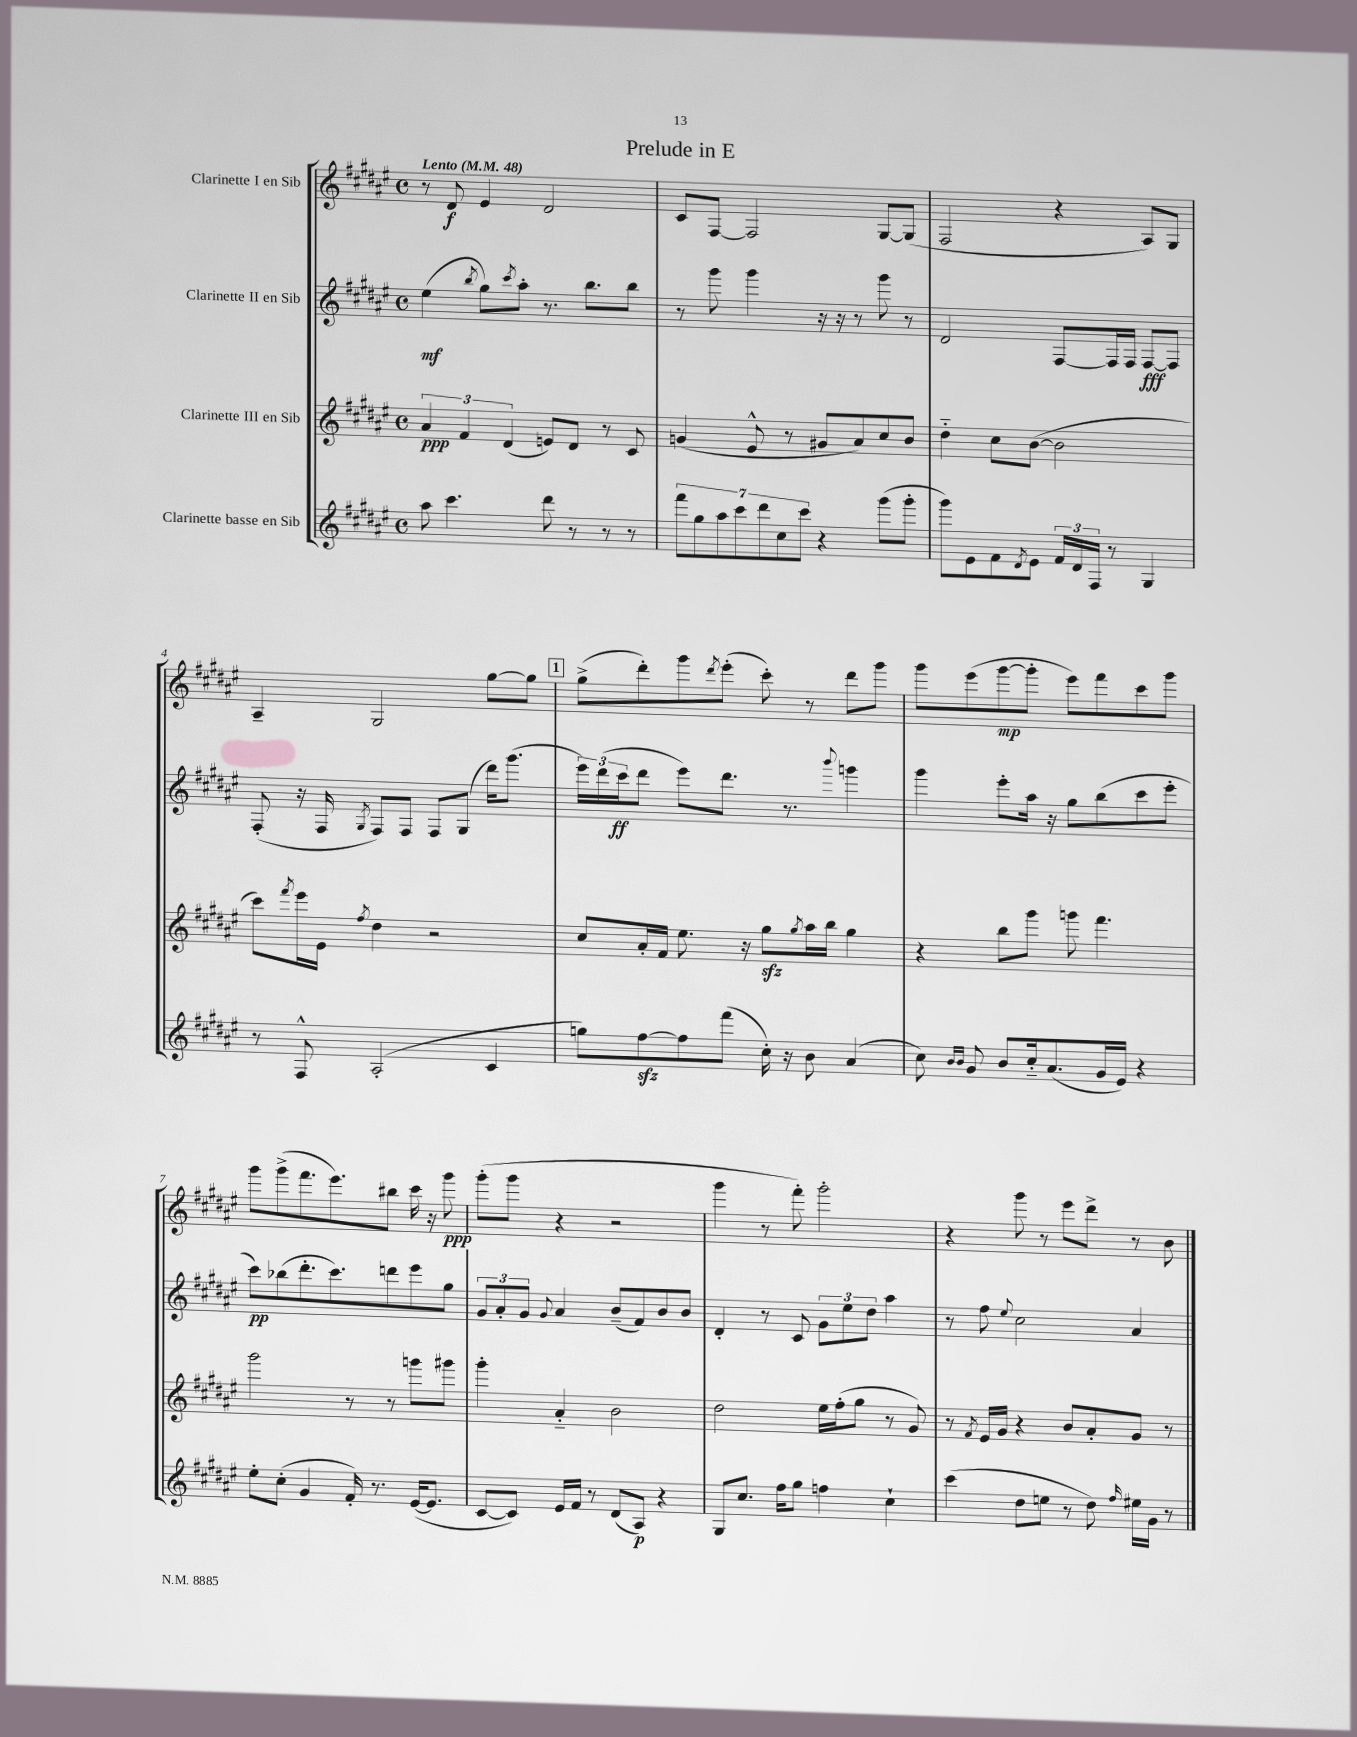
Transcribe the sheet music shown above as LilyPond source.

\header { title = "Prelude in E" }
<<
\new StaffGroup <<
\new Staff = "s0" \with { instrumentName = "Clarinette I en Sib" } {
    \clef treble \key fis \major \defaultTimeSignature \time 4/4 \tempo "Lento" 4 = 48
    r8 dis'8\f eis'4 dis'2 |
    cis'8 fis8~ fis2 gis8~ gis8( |
    fis2 r4 ais8) gis8 |
    ais4-- gis2 gis''8~ gis''8 |
    \mark \markup { \box "1" } gis''8->( dis'''8-.) gis'''8 \acciaccatura { dis'''8 } eis'''8-.( cis'''8-.) r8 dis'''8 gis'''8 |
    gis'''8 eis'''8( gis'''8~\mp gis'''8-. eis'''8) fis'''8 cis'''8 gis'''8 |
    gis'''8 gis'''8->( fis'''8. eis'''8.) bis''8 cis'''16 r16 gis'''8\ppp |
    gis'''8-.( gis'''8 r4 r2 |
    gis'''4 r8 fis'''8-.) gis'''2-. |
    r4 gis'''8 r8 eis'''8 dis'''8-> r8 b'8 \bar "|." |
}
\new Staff = "s1" \with { instrumentName = "Clarinette II en Sib" } {
    \clef treble \key fis \major \defaultTimeSignature \time 4/4
    eis''4\mf( \acciaccatura { b''8 } gis''8) \acciaccatura { cis'''8 } ais''8-. r8. b''8. b''8 |
    r8 gis'''8 gis'''4 r16 r16 r8 gis'''8 r8 |
    dis'2 fis8~ fis16 fis16 fis8~\fff fis8 |
    fis8-.( r16 fis16 \acciaccatura { gis8 } fis8) fis8 fis8 gis8( dis'''16) gis'''8.( |
    \mark \markup { \box "1" } \tuplet 3/2 { eis'''16) dis'''16( cis'''16\ff } dis'''8 eis'''8) dis'''8. r8. \appoggiatura { b'''8 } g'''4 |
    gis'''4 eis'''8-. ais''16 r16 gis''8 b''8( cis'''8 eis'''8-. |
    cis'''8\pp) bes''8( dis'''8.-. cis'''8.) d'''8 eis'''8 gis''8 |
    \tuplet 3/2 { gis'8 ais'8-. gis'8 } \appoggiatura { gis'8 } ais'4 b'8--( fis'8) b'8 b'8 |
    dis'4-. r8 cis'8 \tuplet 3/2 { gis'8 eis''8 dis''8 } ais''4 |
    r8 fis''8 \appoggiatura { eis''8 } cis''2 ais'4 \bar "|." |
}
\new Staff = "s2" \with { instrumentName = "Clarinette III en Sib" } {
    \clef treble \key fis \major \defaultTimeSignature \time 4/4
    \tuplet 3/2 { ais'4\ppp fis'4 dis'4( } e'8) dis'8 r8 cis'8 |
    g'4( eis'8-^ r8 gis'8 ais'8) cis''8 b'8 |
    dis''4-_ cis''8 b'8~( b'2 |
    cis'''8) \acciaccatura { fis'''8 } eis'''16 eis'16 \acciaccatura { fis''8 } dis''4 r2 |
    \mark \markup { \box "1" } cis''8 ais'16-. fis'16 eis''8. r16 gis''8\sfz \acciaccatura { gis''8 } ais''16 b''16 gis''4 |
    r4 b''8 gis'''8 g'''8 fis'''4. |
    gis'''2 r8 r8 g'''8 gis'''8 |
    gis'''4-. ais'4-_ b'2 |
    dis''2 eis''16 fis''16-.( gis''8 r8 gis'8) |
    r8 \acciaccatura { fis'8 } eis'16 gis'16 r4 b'8 ais'8-. gis'8 r8 \bar "|." |
}
\new Staff = "s3" \with { instrumentName = "Clarinette basse en Sib" } {
    \clef treble \key fis \major \defaultTimeSignature \time 4/4
    ais''8 cis'''4. dis'''8 r8 r8 r8 |
    \tuplet 7/4 { fis'''8 gis''8 ais''8 cis'''8 dis'''8 cis''8 cis'''8 } r4 gis'''8( gis'''8-. |
    gis'''8) eis'8 fis'8 \acciaccatura { dis'8 } eis'8 \tuplet 3/2 { fis'16 dis'16 fis16 } r8 gis4 |
    r8 fis8-^ ais2-.( cis'4 |
    \mark \markup { \box "1" } g''8) fis''8~\sfz fis''8 fis'''8( cis''16-.) r16 b'8 ais'4( |
    cis''8) \grace { b'16 b'16 } gis'8 b'8 cis''16-_ ais'8.( gis'16 eis'16) r4 |
    eis''8-. cis''8-.( gis'4 fis'16-.) r8. eis'16~( eis'8. |
    cis'8~ cis'8) eis'16 fis'16 r8 dis'8( ais8\p) r4 |
    gis8 cis''8. fis''16 gis''8 f''4 cis''4-! |
    cis'''4( dis''8 e''8 r8 dis''8) \grace { fis''16 } eis''16 gis'16 r8 \bar "|." |
}
>>
>>
